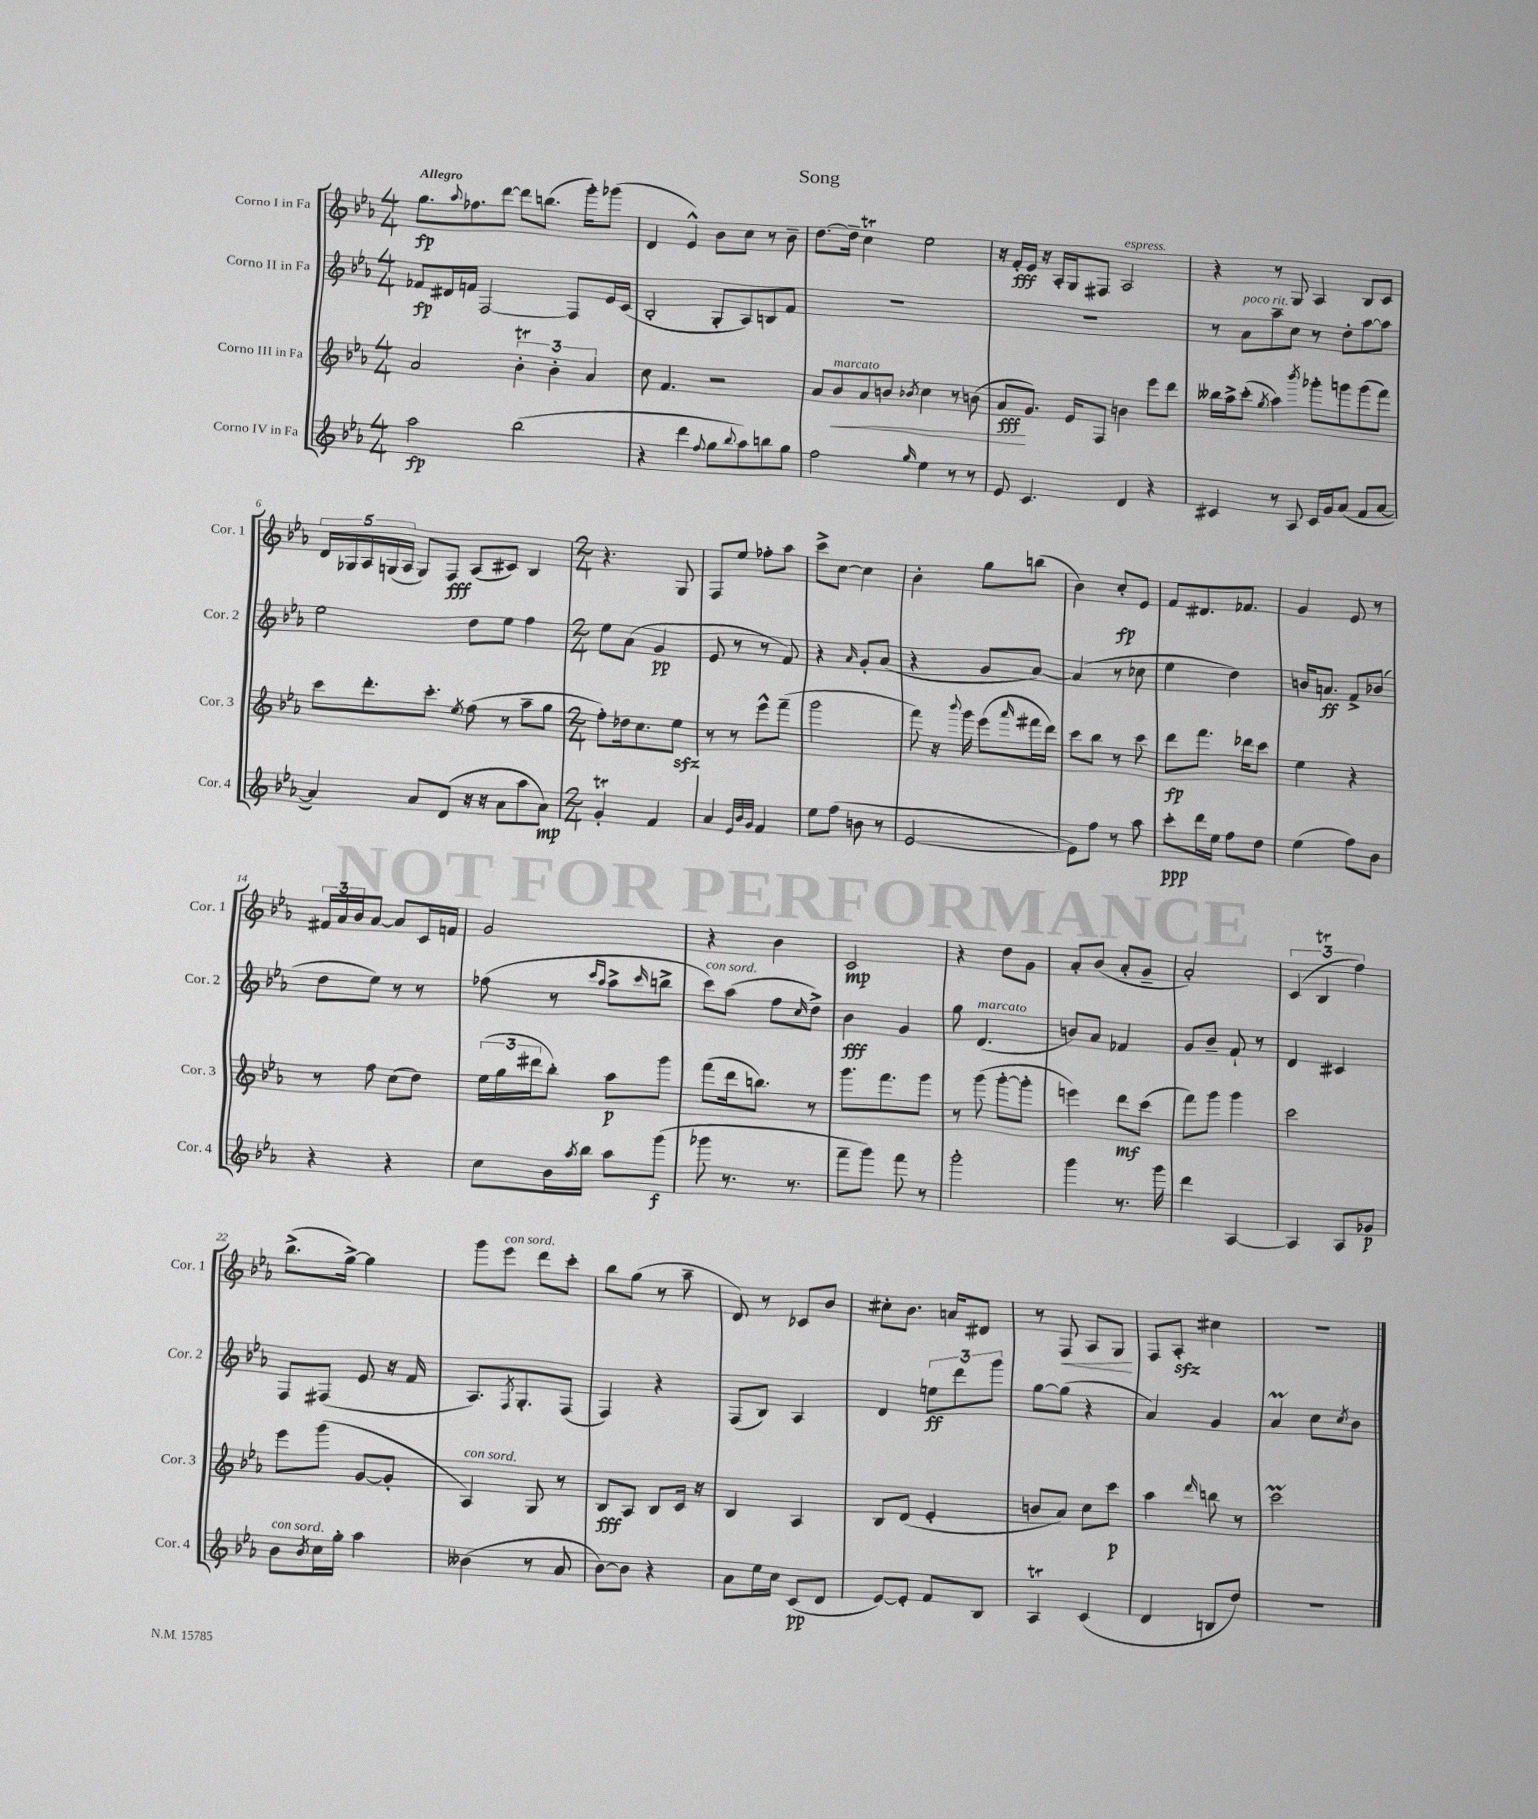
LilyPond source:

\header { title = "Song" }
<<
\new StaffGroup <<
\new Staff = "s0" \with { instrumentName = "Corno I in Fa" shortInstrumentName = "Cor. 1" } {
    \clef treble \key ees \major \numericTimeSignature \time 4/4 \tempo "Allegro"
    g''8.\fp \appoggiatura { aes''8 } fes''8. d'''8~ d'''8 b''8.( g'''16-.) ges'''8( |
    d'4 ees'4-^) bes'8 c''8 r8 bes'8-- |
    d''8.~ d''16-- c''4\trill ees''2 |
    r16 f'16-.\fff ees'16 r16 aes16-. g16 fis8 aes2^\markup { \italic "espress." } |
    r4 r8 g8 aes4 bes8 c'8 |
    \tuplet 5/4 { d'16 ges16 aes16 g16( aes16 } g8) f8\fff aes8( cis'8) bes4 |
    \numericTimeSignature \time 2/4 r4. g8 |
    f8 ees''8 fes''8-. aes''8 |
    c'''8-> c''8~ c''4 |
    bes'4-. g''8 b''8( |
    bes'4) c''8-.\fp ees'8 |
    f'8 dis'8. fes'8. |
    g'4 ees'8 r8 |
    \tuplet 3/2 { fis'16 aes'16 bes'16 } aes'8~ aes'8 c'16 f'16 |
    g'2 |
    r4 bes'4 |
    c'2\mp |
    r4 d''8 g'8 |
    aes'8-. bes'8( aes'8-. g'8-- |
    aes'2-.) |
    \tuplet 3/2 { c'4( bes4\trill f''4) } |
    bes''8.->( g''16~->) g''4 |
    g'''8 ees'''8^\markup { \italic "con sord." } d'''8 c'''8-. |
    bes''8 g''8( r8 aes''8-- |
    d'8) r8 ces'8 bes'8 |
    cis''8-. bes'8. a'16 dis'8 |
    r8 f8\< aes8 g8\! |
    f8 aes8-.\sfz cis''4 |
    r2 \bar "|." |
}
\new Staff = "s1" \with { instrumentName = "Corno II in Fa" shortInstrumentName = "Cor. 2" } {
    \clef treble \key ees \major \numericTimeSignature \time 4/4
    fes'8\fp dis'16 f'16 f2~ f8 ees'16 c'16( |
    bes2-. g8-. aes8) b8 f'8 |
    R1 |
    R1 |
    r8 aes'8^\markup { \italic "poco rit." } aes''8-- c''8 r8 d''8-. aes''8~ aes''8 |
    ees''2 d''8 ees''8 f''4 |
    \numericTimeSignature \time 2/4 ees''8 aes'8( g'4\pp |
    ees'8 r8 r8 f'8) |
    r4 \grace { aes'16 } g'8-. aes'8( |
    r4 g'8 aes'8~) |
    aes'4( r8 ces''8 |
    ees''4 d''4) |
    b'16 a'8.\ff f'8-> bes'8( |
    d''8 ees''8) r8 r8 |
    fes''8( r8 \grace { c'''16 aes''16 } aes''8-> \grace { c'''16 } b''8-> |
    c'''8^\markup { \italic "con sord." }) aes''8( f''8 \grace { c''16 } d''8->) |
    bes'4\fff g'4 |
    g''8 d'4.^\markup { \italic "marcato" }( |
    b'8) aes'8 fes'4 |
    g'8 bes'8-- f'8-! r8 |
    d'4 cis'4 |
    f8 fis8( ees'8 r16 f'16 |
    aes8.) \acciaccatura { f8 } g8.-. f8( |
    f4) r4 |
    f8( bes8) aes4 |
    d'4 \tuplet 3/2 { e''8\ff d'''8 g'''8 } |
    g''8~ g''8( r4 |
    aes'4) g'4 |
    aes'4\prall c''8 \acciaccatura { c''8 } bes'8 \bar "|." |
}
\new Staff = "s2" \with { instrumentName = "Corno III in Fa" shortInstrumentName = "Cor. 3" } {
    \clef treble \key ees \major \numericTimeSignature \time 4/4
    aes'2 \tuplet 3/2 { bes'4-.\trill bes'4-. aes'4 } |
    c''8 f'4. r2 |
    aes'8 bes'8\<^\markup { \italic "marcato" } aes'8 b'8 \acciaccatura { bes'8 } c''4 r8 b'8( |
    aes'8\fff\! g'8.) ees'16 f8 b'4 ees'''8 d'''8 |
    beses''16 aes''16-> c'''8-.( \acciaccatura { g''8 } aes''4) \acciaccatura { bes'''8 } ges'''8-. g'''8 g'''8( f'''8) |
    c'''8 d'''8.-. c'''8.-. \acciaccatura { ees''8 } f''8( r8 aes''8-- g''8 |
    \numericTimeSignature \time 2/4 f''8-.) des''16 c''8. ees''8\sfz |
    r8 r8 ees'''8-^ f'''8--( |
    g'''2 |
    f'''8) r16 \appoggiatura { bes'''8 } g'''16 ees'''8( \grace { aes'''16 } fis'''16 d'''16) |
    c'''8 bes''8 r8 c'''8 |
    d'''8\fp f'''8. des'''16 c'''8 |
    ees''4 r4 |
    r8 f''8 c''8( d''8) |
    \tuplet 3/2 { ees''16( g''16 dis'''16 } bes''8-.) aes''8\p g'''8 |
    f'''8( d'''16 b''8.) r8 |
    g'''8. f'''8. g'''8 |
    r8 g'''8( g'''8~-. g'''8-. |
    e'''4) d'''8\mf c'''8( |
    f'''8) g'''8 g'''4 |
    c'''2 |
    ees'''8 g'''8( g'8~ g'8-. |
    aes4^\markup { \italic "con sord." }) g8 r8 |
    bes8\fff aes8 bes8 c'16 r16 |
    bes4 aes4 |
    bes8 d'8( ees'4-. |
    b'8 aes'8) c''8 c'''8\p |
    aes''4 \grace { d'''16 } b''8 r8 |
    c'''2\prall \bar "|." |
}
\new Staff = "s3" \with { instrumentName = "Corno IV in Fa" shortInstrumentName = "Cor. 4" } {
    \clef treble \key ees \major \numericTimeSignature \time 4/4
    aes''2\fp bes''2( |
    r4 d'''4 \appoggiatura { f''8 } g''8 \appoggiatura { bes''8 } aes''8) b''8 g''8 |
    f''2 \grace { g''16 } ees''4 r8 r8 |
    ees'8 c'4. d'4 r4 |
    cis'4 r8 aes8 cis'16 g'16 aes'8( f'8 aes'8~ |
    aes'4) aes'8 d'8( r16 r16 aes'8 aes''8 aes'8\mp) |
    \numericTimeSignature \time 2/4 g'4-.\trill f'4 |
    aes'4 \grace { ees'32 bes'32 g'32 } f'4 |
    ees''8 f''8( b'8 r8 |
    ees'2~ |
    ees'8) f''8 r8 aes''8 |
    c'''8-.\ppp d'''16 ees''16 f''8 d''8 |
    ees''4( f''8) bes'8 |
    r4 r4 |
    c''8 bes'16 \acciaccatura { aes''8 } bes''16 aes''8 g'''8\f( |
    ges'''8 r8. r8. |
    f'''8-- g'''8) f'''8 r8 |
    g'''2-. |
    g'''4 r8. g'''16 |
    d'''4 aes4~ |
    aes4 aes8 ges'8\p |
    bes'8^\markup { \italic "con sord." } \acciaccatura { bes'8 } c''16 g''16-. aes''4 |
    beses'4( r8 aes'8 |
    bes'8~) bes'8 r4 |
    aes'8 ees''16 c''16 c'8\pp( d'8 |
    ees'8~) ees'8-. f'8 bes8 |
    aes4\trill c'4( |
    d'4 b8 d''8) |
    R2 \bar "|." |
}
>>
>>
